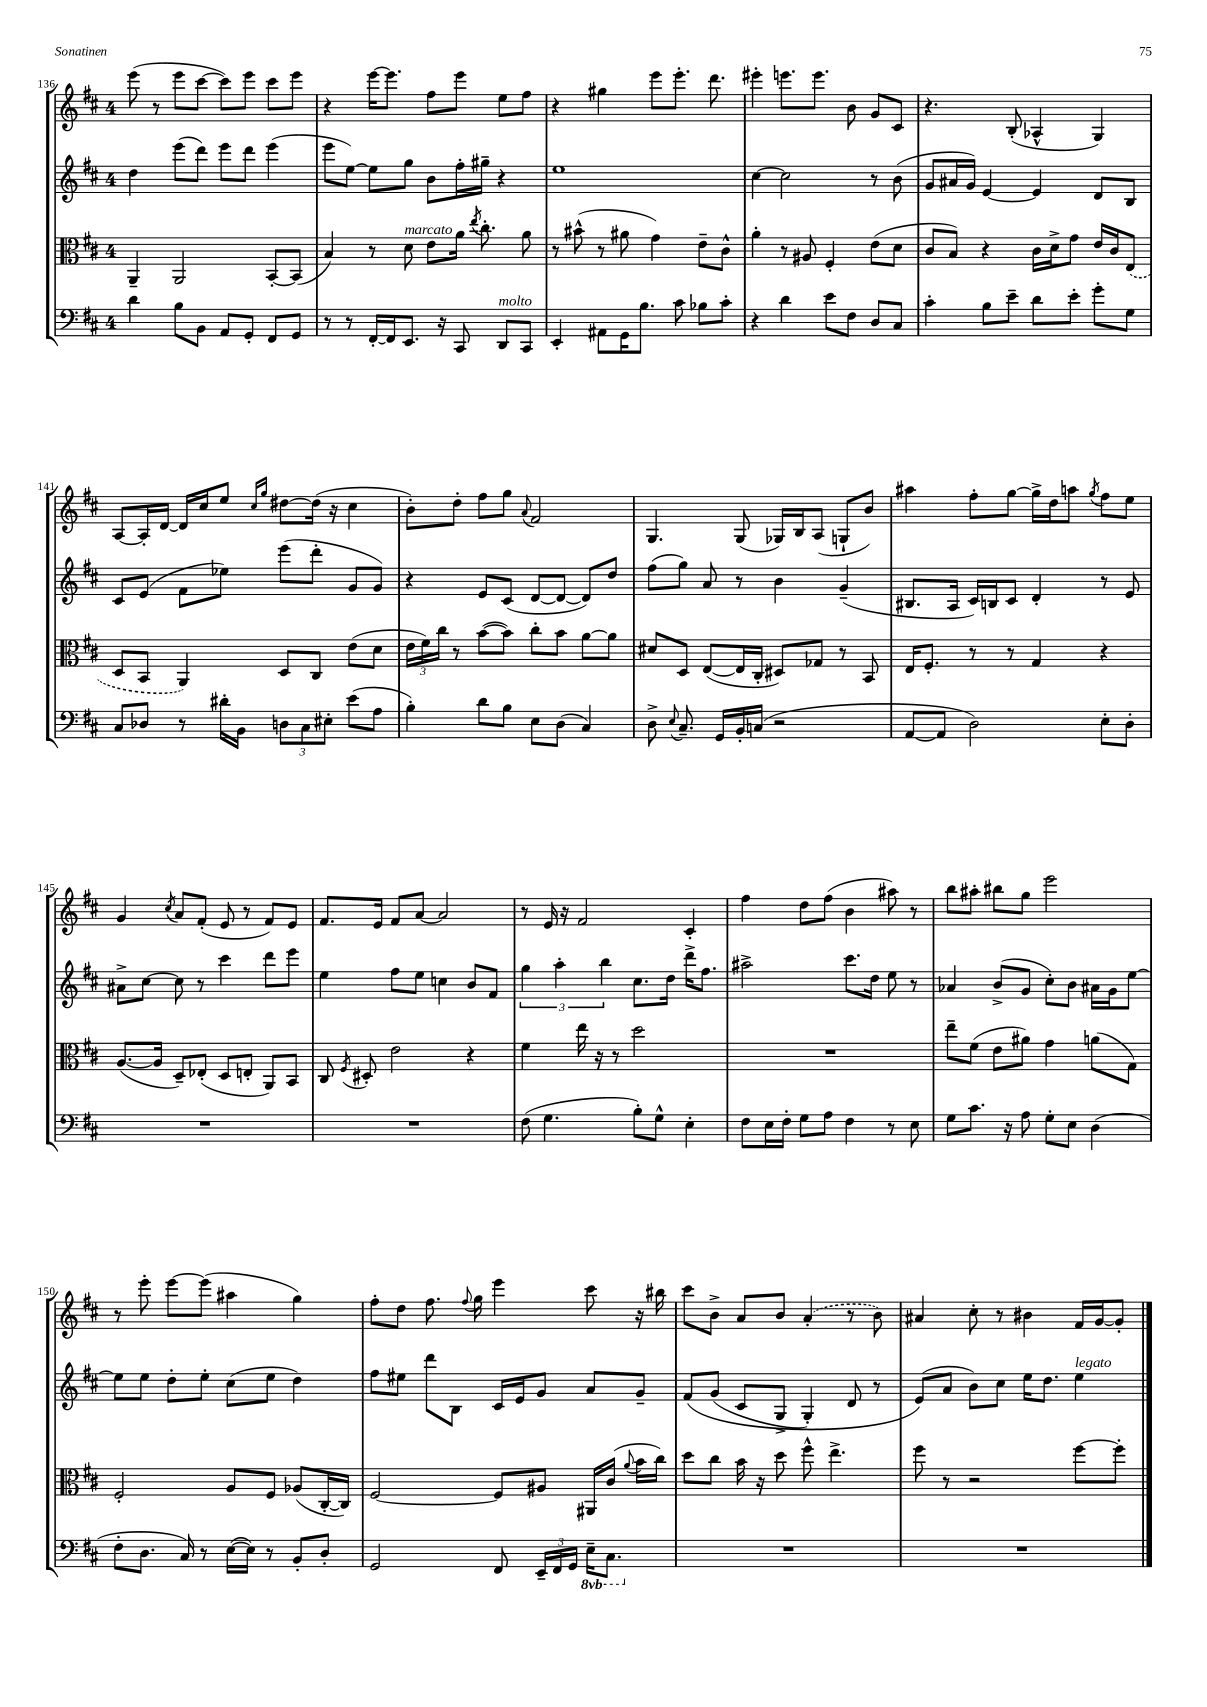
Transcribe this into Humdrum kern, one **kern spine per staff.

**kern	**kern	**kern	**kern
*staff4	*staff3	*staff2	*staff1
*clefF4	*clefC3	*clefG2	*clefG2
*k[f#c#]	*k[f#c#]	*k[f#c#]	*k[f#c#]
*M4/4	*M4/4	*M4/4	*M4/4
4d	4AA~	4dd	(8eee
.	.	.	8r
8B	2AA	(8eee	8eee
8BB	.	8ddd)	[8ccc#
8AA	.	8eee	8ccc#])
8GG'	.	8ddd	8eee
8FF#	[8BB'	(4eee	8ccc#
8GG	(8BB]	.	8eee
=	=	=	=
8r	4B)	8eee	4r
8r	.	[8ee)	.
[16FF#'	8r	8ee]	[16eee
16FF#]	.	.	8.eee]
8.EE	8d	8gg	.
.	8e	8b	8ff#
16r	.	.	.
8CC#	16a	16ff#'	8eee
.	8qee	.	.
.	8.cc#'	16gg#~	.
8DD	.	4r	8ee
8CC#	8a	.	8ff#
=	=	=	=
4EE'	8r	1ee	4r
.	(8b#^^	.	.
8AA#	8r	.	4gg#
16GG	8a#	.	.
8.B	.	.	.
.	4g)	.	8eee
8c#	.	.	8.eee'
8B-	8e~	.	.
.	.	.	8.ddd
8c#'	8c#^^	.	.
=	=	=	=
4r	4a'	[4cc#	4eee#'
4d	8r	2cc#]	8.eee
.	8A#	.	.
.	.	.	8.eee
8e	4F#'	.	.
8F#	.	.	8b
8D	(8e	8r	8g
8C#	8d	(8b	8c#
=	=	=	=
4c#'	8c#	8g	4.r
.	8B)	16a#	.
.	.	16g)	.
8B	4r	[4e	.
8e~	.	.	(8B'
8d	16c#	4e]	4A-^^
.	16d^	.	.
8e'	8g	.	.
8g'	16e	8d	4G)
.	16c#	.	.
8G	(8E	8B	.
=	=	=	=
8C#	8D	8c#	[8A
8D-	8BB	(8e	16A']
.	.	.	[16d
8r	4AA)	8f#	16d]
.	.	.	16cc#
16d#'	.	8ee-)	8ee
16BB	.	.	.
.	.	.	16qqcc#
.	.	.	16qqgg
12D	8D	(8eee	[8dd#
12C#	.	.	.
.	8C#	8ddd'	(16dd#]
12E#'	.	.	.
.	.	.	16r
(8e	(8e	8g	4cc#
8A	8d	8g)	.
=	=	=	=
4B')	24e	4r	8b')
.	24f#)	.	.
.	24cc#	.	.
.	8r	.	8dd'
8d	([8b	8e	8ff#
8B	8b])	(8c#	8gg
.	.	.	8qqa
8E	8cc#'	[8d	2f#
(8D	8b	8d_	.
4C#)	[8a	8d])	.
.	8a]	8dd	.
=	=	=	=
8D^	8d#	(8ff#	4.G
8qqE	.	.	.
8.C#~	8D	8gg)	.
.	([8E	8a	.
16GG	.	.	.
16BB'	16E]	8r	(8G
(16C	16C#'	.	.
2r	8D#)	4b	16G-)
.	.	.	16B
.	8G-	.	(8A
.	8r	(4g~	8G`
.	8BB	.	8b)
=	=	=	=
[8AA	16E	8.B#	4aa#
.	8.F#'	.	.
8AA]	.	.	.
.	.	16A	.
2D)	8r	16c#)	8ff#'
.	.	16B	.
.	8r	8c#	[8gg
.	4G	4d'	16gg^]
.	.	.	16dd
.	.	.	8aa
.	.	.	8qgg
8E'	4r	8r	8ff#
8D'	.	8e	8ee
=	=	=	=
1r	([8.A	8a#^	4g
.	.	[8cc#	.
.	16A]	.	.
.	.	.	8qcc#
.	8D~)	8cc#]	8a
.	(8E-'	8r	(8f#'
.	8D	4ccc#	8e
.	8E'	.	8r
.	8AA)	8ddd	8f#)
.	8BB	8eee	8e
=	=	=	=
1r	8C#	4ee	8.f#
.	8qF#	.	.
.	8D#'	.	.
.	.	.	16e
.	2e	8ff#	8f#
.	.	8ee	[8a
.	.	4cc	2a]
.	4r	8b	.
.	.	8f#	.
=	=	=	=
(8F#	4f#	6gg	8r
4.G	.	.	16e
.	.	6aa'	.
.	.	.	16r
.	16ee	.	2f#
.	16r	.	.
.	.	6bb	.
.	8r	.	.
8B')	2dd	8.cc#	.
8G^^	.	.	.
.	.	16dd	.
4E'	.	16ddd^	4c#'
.	.	8.ff#	.
=	=	=	=
8F#	1r	2aa#^	4ff#
16E	.	.	.
16F#'	.	.	.
8G	.	.	8dd
8A	.	.	(8ff#
4F#	.	8.ccc#	4b
.	.	16dd	.
8r	.	8ee	8aa#)
8E	.	8r	8r
=	=	=	=
8G	8ee~	4a-	8bb
8.c#	(8f#	.	8aa#'
.	8e	(8b^	8bb#
16r	.	.	.
8A	8a#)	8g	8gg
8G'	4g	8cc#')	2eee
8E	.	8b	.
(4D	(8a	16a#	.
.	.	16g	.
.	8G)	[8ee	.
=	=	=	=
8F#'	2F#'	8ee]	8r
8.D	.	8ee	8eee'
.	.	8dd'	[8eee
16C#)	.	.	.
8r	.	8ee'	(8eee]
([16E	8A	(8cc#	4aa#
16E])	.	.	.
8r	8F#	8ee	.
8BB'	(8A-	4dd)	4gg)
8D'	[16C#'	.	.
.	16C#])	.	.
=	=	=	=
2GG	[2F#	8ff#	8ff#'
.	.	8ee#	8dd
.	.	8ddd	8.ff#
.	.	8B	.
.	.	.	8qqff#
.	.	.	16gg
8FF#	8F#]	16c#	4eee
.	.	16e	.
24EE~	8A#	8g	.
24FF#	.	.	.
24GG	.	.	.
16EE~	16AA#	8a	8ccc#
8.CC#	(16c#	.	.
.	8qqa	.	.
.	16b	8g~	16r
.	16cc#)	.	16bb#
=	=	=	=
1r	8dd	&(8f#	8ccc#
.	8cc#	(8g	8b^
.	16b	8c#	8a
.	16r	.	.
.	8dd	8G^	8b
.	8ff#^^	4G')	(4a'
.	4.ee^	.	.
.	.	8d	8r
.	.	8r	8b)
=	=	=	=
1r	8ff#	(8e&)	4a#
.	8r	8a	.
.	2r	8b)	8cc#'
.	.	8cc#	8r
.	.	16ee	4b#
.	.	8.dd	.
.	[8ff#	4ee	16f#
.	.	.	[16g
.	8ff#']	.	8g']
==	==	==	==
*-	*-	*-	*-
